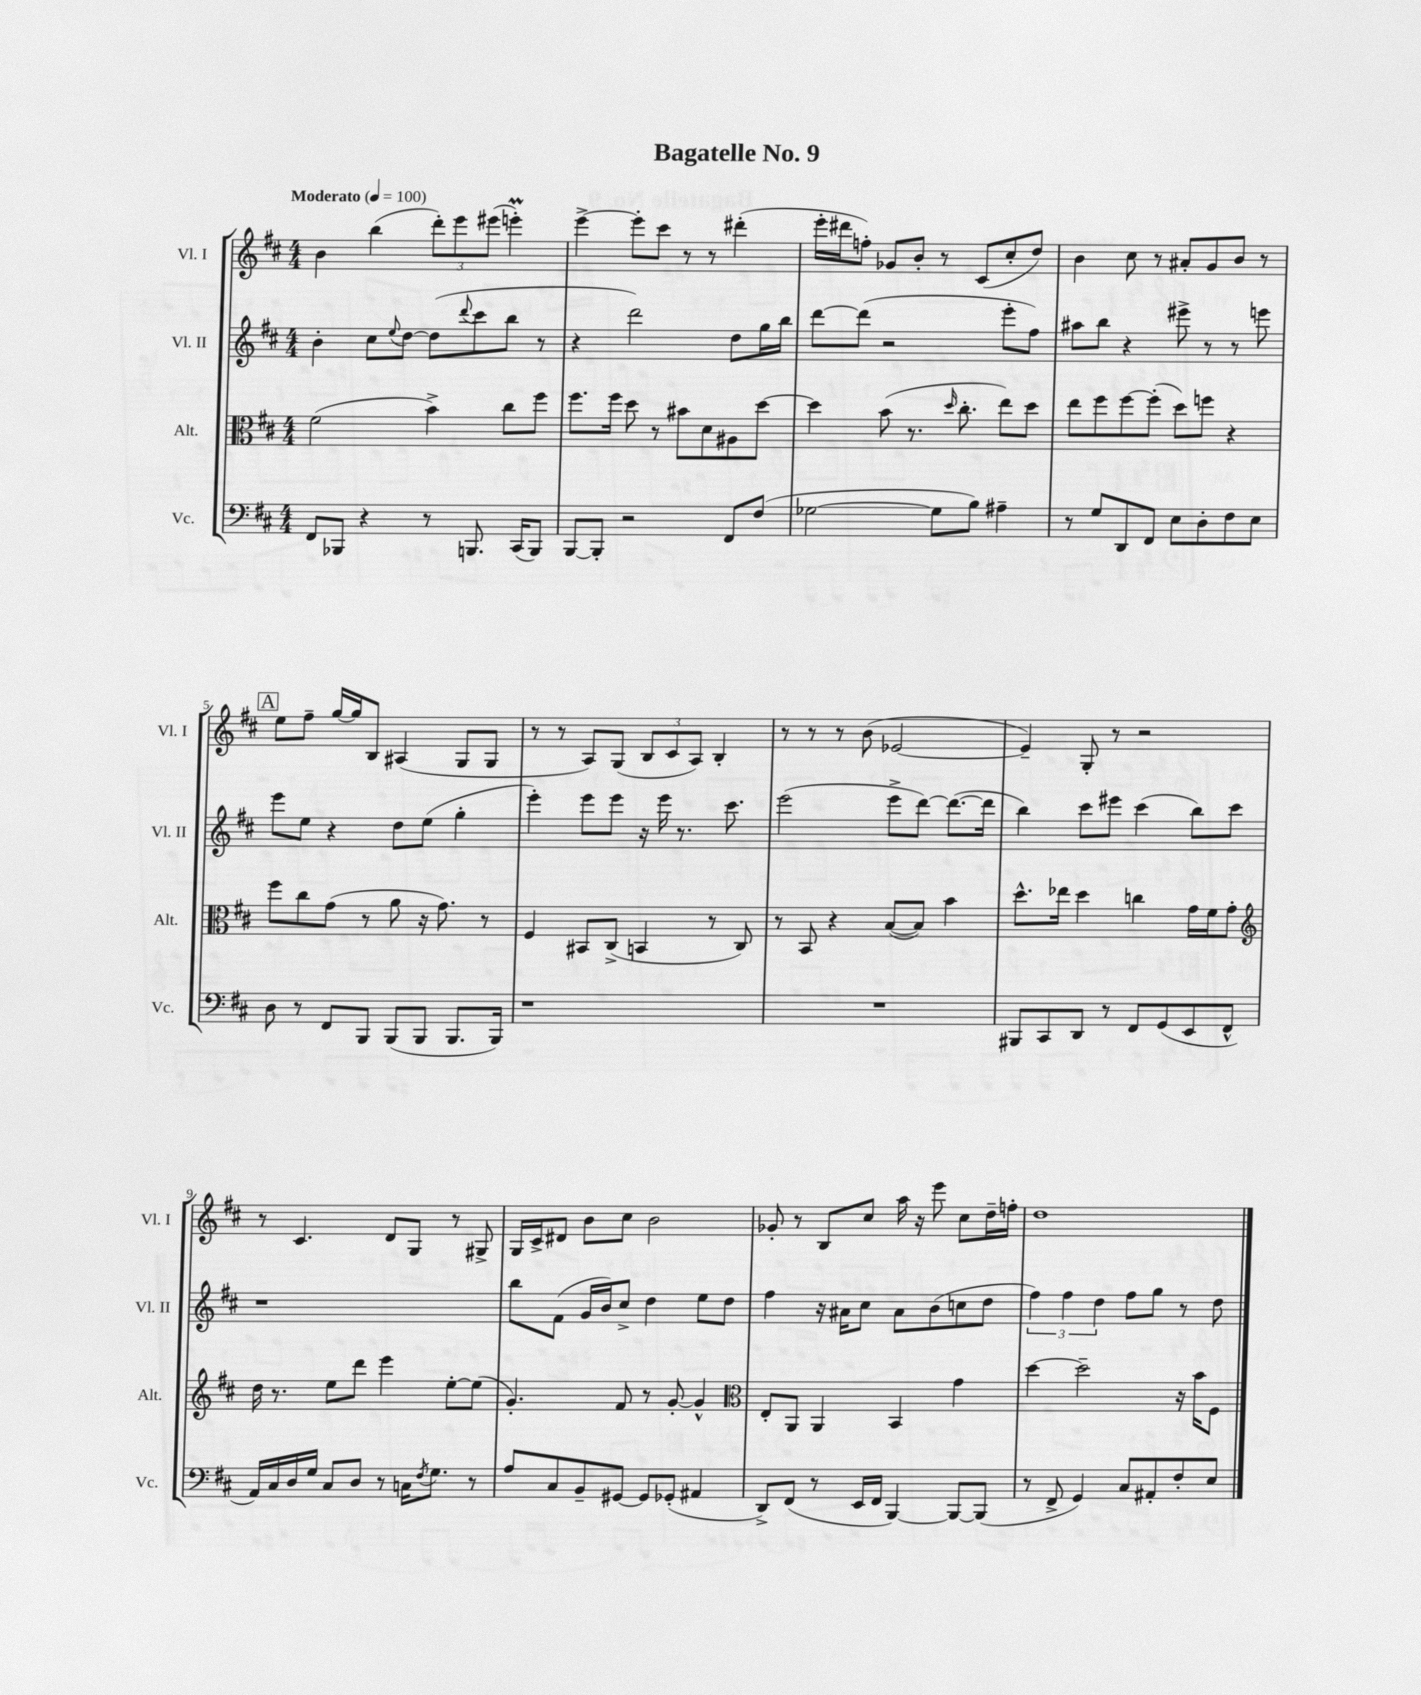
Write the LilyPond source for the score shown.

\header { title = "Bagatelle No. 9" }
<<
\new StaffGroup <<
\new Staff = "s0" \with { instrumentName = "Vl. I" shortInstrumentName = "Vl. I" } {
    \clef treble \key d \major \numericTimeSignature \time 4/4 \tempo "Moderato" 4 = 100
    b'4 b''4( \tuplet 3/2 { d'''8-.) e'''8 eis'''8( } e'''4-.\prall) |
    e'''4~-> e'''8-. cis'''8 r8 r8 dis'''4-.( |
    e'''16-. dis'''16 f''8-.) ges'8 b'8-. r8 cis'8( cis''8-. d''8) |
    b'4 cis''8 r8 ais'8-. g'8 b'8 r8 |
    \mark \markup { \box "A" } e''8 fis''8-- g''16~ g''16 b8 ais4( g8 g8 |
    r8 r8 a8) g8( \tuplet 3/2 { b8 cis'8 a8) } b4-. |
    r8 r8 r8 b'8( ees'2~ |
    ees'4--) g8-. r8 r2 |
    r8 cis'4. d'8 g8 r8 gis8-> |
    g16 cis'16-> dis'8 b'8 cis''8 b'2 |
    ges'8-. r8 b8 cis''8 a''16 r16 e'''8 cis''8 d''16-- f''16-. |
    d''1 \bar "|." |
}
\new Staff = "s1" \with { instrumentName = "Vl. II" shortInstrumentName = "Vl. II" } {
    \clef treble \key d \major \numericTimeSignature \time 4/4
    b'4-. cis''8 \appoggiatura { e''8 } d''8~ d''8( \appoggiatura { d'''8 } cis'''8 b''8 r8 |
    r4 d'''2) d''8 g''16 b''16 |
    d'''8~ d'''8( r2 e'''8-. fis''8) |
    ais''8 b''8 r4 eis'''8-> r8 r8 e'''8 |
    \mark \markup { \box "A" } e'''8 e''8 r4 d''8 e''8( g''4-. |
    e'''4-.) e'''8 e'''8 r16 e'''16 r8. cis'''8. |
    e'''2( e'''8-> d'''8~) d'''8.~( d'''16 |
    b''4) cis'''8 eis'''8 cis'''4( b''8) cis'''8 |
    r1 |
    b''8 fis'8( g'16 b'16) cis''8-> d''4 e''8 d''8 |
    fis''4 r16 ais'16 cis''8 ais'8 b'8( c''8 d''8 |
    \tuplet 3/2 { fis''4) fis''4 d''4 } fis''8 g''8 r8 d''8 \bar "|." |
}
\new Staff = "s2" \with { instrumentName = "Alt." shortInstrumentName = "Alt." } {
    \clef alto \key d \major \numericTimeSignature \time 4/4
    fis'2( b'4->) cis''8 fis''8 |
    fis''8. fis''16 d''8 r8 bis'8 d'8 ais8 d''8~ |
    d''4 b'8( r8. \grace { d''16 } cis''8.-. e''8) d''8 |
    e''8 fis''8 fis''8~ fis''8-.( d''8) f''8 r4 |
    \mark \markup { \box "A" } fis''8 cis''8 g'8( r8 a'8 r16 g'8.) r8 |
    fis4 bis,8 cis8->( b,4 r8 cis8) |
    r8 b,8 r4 b8~( b8) b'4 |
    d''8.-^ ees''16 d''4 c''4 g'16 fis'16 g'8-. |
    \clef treble d''16 r8. e''8 d'''8 e'''4 e''8~-. e''8( |
    g'4.-.) fis'8 r8 g'8~-. g'4-^ |
    \clef alto e8-. a,8 a,4 b,4 g'4 |
    d''4~ d''2-- r16 b'16 fis8 \bar "|." |
}
\new Staff = "s3" \with { instrumentName = "Vc." shortInstrumentName = "Vc." } {
    \clef bass \key d \major \numericTimeSignature \time 4/4
    fis,8 bes,,8 r4 r8 b,,8. cis,16( b,,8) |
    b,,8~ b,,8-. r2 fis,8 fis8( |
    ges2~ ges8 b8) ais4-- |
    r8 g8 d,8 fis,8 e8 d8-. fis8 e8 |
    \mark \markup { \box "A" } d8 r8 fis,8 b,,8 b,,8( b,,8 b,,8. b,,16) |
    r1 |
    R1 |
    bis,,8 cis,8 d,8 r8 fis,8 g,8( e,8 fis,8-^ |
    a,16) cis16 d16 g16 cis8 d8 r8 c16 \acciaccatura { fis8 } g8. r8 |
    a8 cis8 b,8-- gis,8~ gis,8 ges,8-.( ais,4 |
    d,8->) fis,8( r8 e,16 fis,16 b,,4~) b,,8~ b,,8( |
    r8 fis,8-> g,4) cis8 ais,8-. fis8-. e8 \bar "|." |
}
>>
>>
